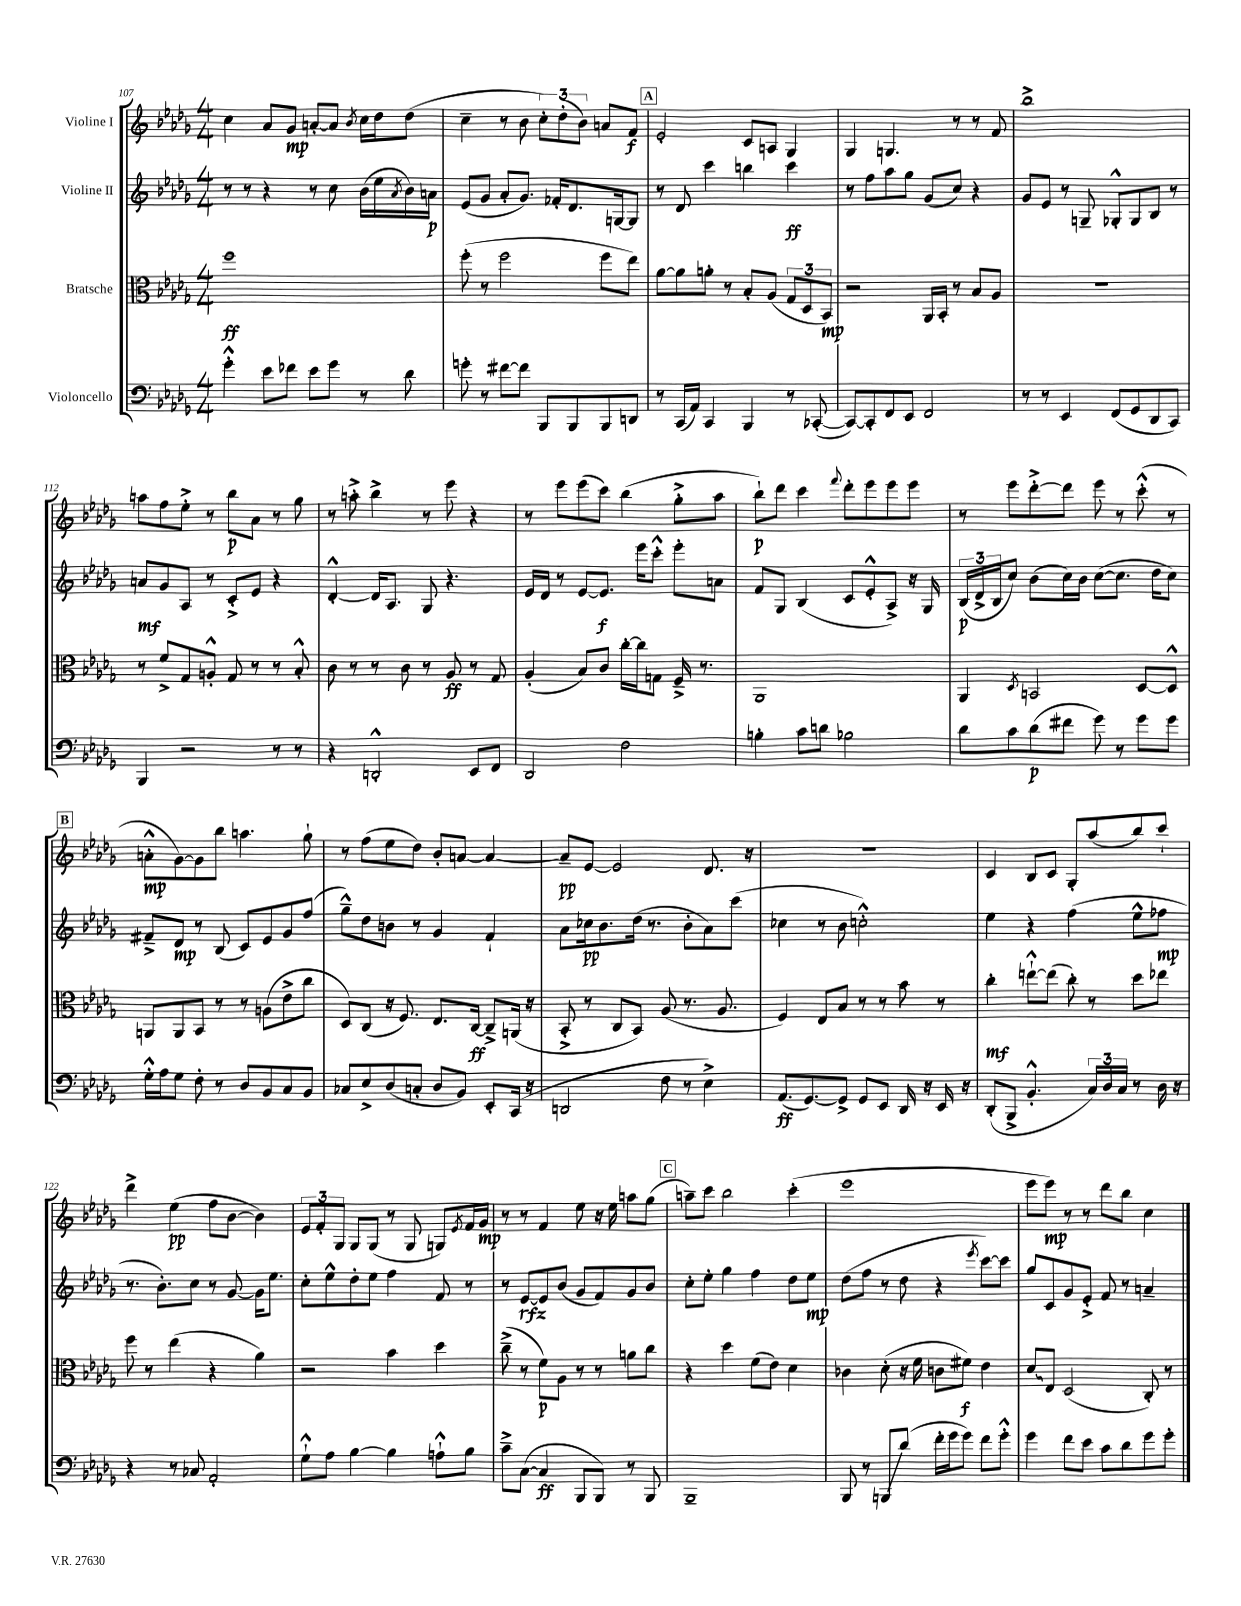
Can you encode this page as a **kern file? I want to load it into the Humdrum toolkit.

**kern	**kern	**kern	**kern
*staff4	*staff3	*staff2	*staff1
*clefF4	*clefC3	*clefG2	*clefG2
*k[b-e-a-d-g-]	*k[b-e-a-d-g-]	*k[b-e-a-d-g-]	*k[b-e-a-d-g-]
*M4/4	*M4/4	*M4/4	*M4/4
4g-'^^	1ff	8r	4cc
.	.	8r	.
8e-	.	4r	8a-
8f-	.	.	8g-
8e-	.	8r	[8a'
8g-	.	8cc	8a]
.	.	.	8qb-
8r	.	(16b-	16cc
.	.	16ee-	16dd-
.	.	8qa-	.
8d-	.	16b-)	(8dd-
.	.	16a	.
=	=	=	=
8g'	(8ff'	(8e-	4cc~
8r	8r	8g-	.
[8f#	2ff	8a-'	8r
8f#]	.	8.g-)	8b-
8BBB-	.	.	12cc')
.	.	16f-'	.
.	.	.	(12dd-'
8BBB-	.	8.d-	.
.	.	.	12b-)
8BBB-	8ff	.	8a
.	.	[16G	.
8DD	8ee-)	8G]	8f
=	=	=	=
8r	[8a-	8r	2e-'
(16CC	8a-]	8d-	.
16AA-)	.	.	.
4CC	8a'	4ccc	.
.	8r	.	.
4BBB-	8B-'	4bb	8c
.	(8A-	.	8A
8r	12G-	4ccc	4G-
.	12D-	.	.
([8CC-'	.	.	.
.	12BB-)	.	.
=	=	=	=
8CC-_)	2r	8r	4G-
8CC-']	.	8ff	.
8FF	.	8aa-	4.G
8EE-	.	8gg-	.
2FF	16AA-	(8g-	.
.	16BB-'	.	.
.	8r	8cc)	8r
.	8B-	4r	8r
.	8A-	.	8f
=	=	=	=
8r	1r	8g-	1bb-^
8r	.	8e-	.
4EE-	.	8r	.
.	.	8G~	.
(8FF	.	8G-'^^	.
8GG-	.	8G-	.
8DD-	.	8B-	.
8CC)	.	8r	.
=	=	=	=
4BBB-	8r	8a	8aa
.	8f^	8g-	8ff
2r	8G-	8A-	8ee-'^
.	8A'^^	8r	8r
.	8G-	8c'^	8bb-
.	8r	8e-	8a-
8r	8r	4r	8r
8r	8B-'^^	.	8gg-
=	=	=	=
4r	8c	[4d-'^^	8r
.	8r	.	8aa'^
2DD'^^	8r	16d-]	4bb-^
.	.	8.A-	.
.	8c	.	.
.	8r	8G-	8r
.	8A-	4.r	8eee-
8EE-	8r	.	4r
8FF	8G-	.	.
=	=	=	=
2DD-	(4A-'	16e-	8r
.	.	16d-	.
.	.	8r	8eee-
.	8B-)	[8e-	(8eee-
.	8c	8.e-]	8ccc)
2F	[16cc'	.	(4bb-
.	16cc]	16eee-	.
.	8G	8ccc'^^	.
.	16F~^	8eee-'	8gg-'^
.	8.r	.	.
.	.	8a	8aa-
=	=	=	=
4B'	1AA-	8f	8bb-`)
.	.	8G-	8ddd-
8c	.	(4B-	4ccc
8d	.	.	.
.	.	.	8qqfff
2B-	.	8c	8ddd-'
.	.	8e-'^^	8eee-
.	.	8A-^)	8eee-
.	.	16r	8eee-
.	.	16G-	.
=	=	=	=
8d-	4AA-	(24B-	8r
.	.	24d-^	.
.	.	24B-	.
8c	.	8cc)	8eee-
.	8qD-	.	.
(8d-	2BB	(8b-	[8ddd-'^
8f#	.	16cc)	8ddd-]
.	.	16b-	.
8g-)	.	([8cc	8eee-
8r	.	8.cc]	8r
8g-	[8D-	.	(8ccc'^^
.	.	16dd-	.
8g-	8D-^^]	8cc)	8r
=	=	=	=
16G-'^^	8AA	8f#~^	8a'^^
16A-	.	.	.
8G-	8AA	8d-	[8g-)
8F'	8BB-	8r	8g-]
8r	8r	(8B-	8bb-
8D-	8r	8c)	4.aa
8BB-	(8A	8e-	.
8C	8e-^	8g-	.
8BB-	8cc	(8ff	8gg-`
=	=	=	=
8C-	8D-)	8gg-~^^)	8r
8E-^	(8C	8dd-	(8ff
(8D-	16r	8b	8ee-
.	8.F)	.	.
8C'	.	8r	8dd-)
8D-	8.E-	4g-	8b-'
8BB-)	.	.	[8a
.	[16C	.	.
8EE-'	8C~^]	4f`	4a_
(16CC	(16AA	.	.
16r	16r	.	.
=	=	=	=
2DD	8BB-'^	8a-	8a~]
.	8r	16cc-	[8e-
.	.	8.b-	.
.	8C	.	2e-]
.	8BB-)	(16dd-	.
.	.	8.r	.
8F	(8A-	.	.
8r	8.r	8b-'	.
4E-^)	.	8a-)	8.d-
.	8.A-	.	.
.	.	(8ccc	.
.	.	.	16r
=	=	=	=
(8.AA-	4F)	4cc-	1r
[8.GG-)	.	.	.
.	8E-	8r	.
8GG-^]	8B-	8b-	.
8GG-	8r	2cc'^^)	.
8EE-	8r	.	.
16DD-	8b-	.	.
16r	.	.	.
16EE-	8r	.	.
16r	.	.	.
=	=	=	=
(8DD-'	4cc'	4ee-	4c
8BBB-^	.	.	.
4.BB-'^^	[8ee`^^	4r	8B-
.	(8ee]	.	8c
.	8cc')	(4ff	8G-'
24C)	8r	.	(8aa-
24D-	.	.	.
24C	.	.	.
8r	8dd-	8ee-^^	8bb-)
16D-	8ee-	8ff-	8ccc`
16r	.	.	.
=	=	=	=
4r	8ff	8.r	4ddd-^
.	8r	.	.
.	.	8.b-')	.
8r	(4ee-	.	(4ee-
8C-	.	8cc	.
2AA-'	4r	8r	8ff
.	.	[8g-	[8b-
.	4a-)	16g-]	4b-])
.	.	8.ee-	.
=	=	=	=
8G-`^^	2r	8cc'	12e-
.	.	.	12f'
8A-	.	8ee-^^	.
.	.	.	12G-
[4B-	.	8dd-'	8G-
.	.	8ee-	(8G-
4B-]	4b-	4ff	8r
.	.	.	8G-
8A`^^	4dd-	8f	8G)
.	.	.	8qe-
8B-	.	8r	16f
.	.	.	16g-
=	=	=	=
8c~^	(8cc~^	8r	8r
([8C	8r	[8e-	8r
4C]	8f)	8e-]	4f
.	8A-	(8b-	.
8BBB-	8r	8g-	8ee-
8BBB-)	8r	8f)	16r
.	.	.	16ee-
8r	8a	8g-	8aa
8BBB-	8cc	8b-	(8gg-
=	=	=	=
1BBB-~	4r	8cc'	8aa~)
.	.	8ee-'	8ccc
.	4dd-	4gg-	2bb-
.	(8f	4ff	.
.	8e-)	.	.
.	4d-	8dd-	(4ccc'
.	.	8ee-	.
=	=	=	=
8BBB-	4c-	(8dd-	1eee-
8r	.	8ff	.
8BBB	(8d-'	8r	.
(8d-	16r	8dd-	.
.	16f	.	.
16f'	8c	4r	.
16g-	.	.	.
8g-)	8f#)	.	.
.	.	8qeee-	.
8f	4e-	[8ccc)	.
8g-'^^	.	8ccc]	.
=	=	=	=
4g-	8d-	8gg-	8eee-
.	8E-	8c	8eee-)
8f	(2D-	8g-	8r
8e-	.	8e-'^	8r
8c	.	8f	8ddd-
8d-	.	8r	8bb-
8g-	8C')	4a~	4cc
8g-'	8r	.	.
==	==	==	==
*-	*-	*-	*-
